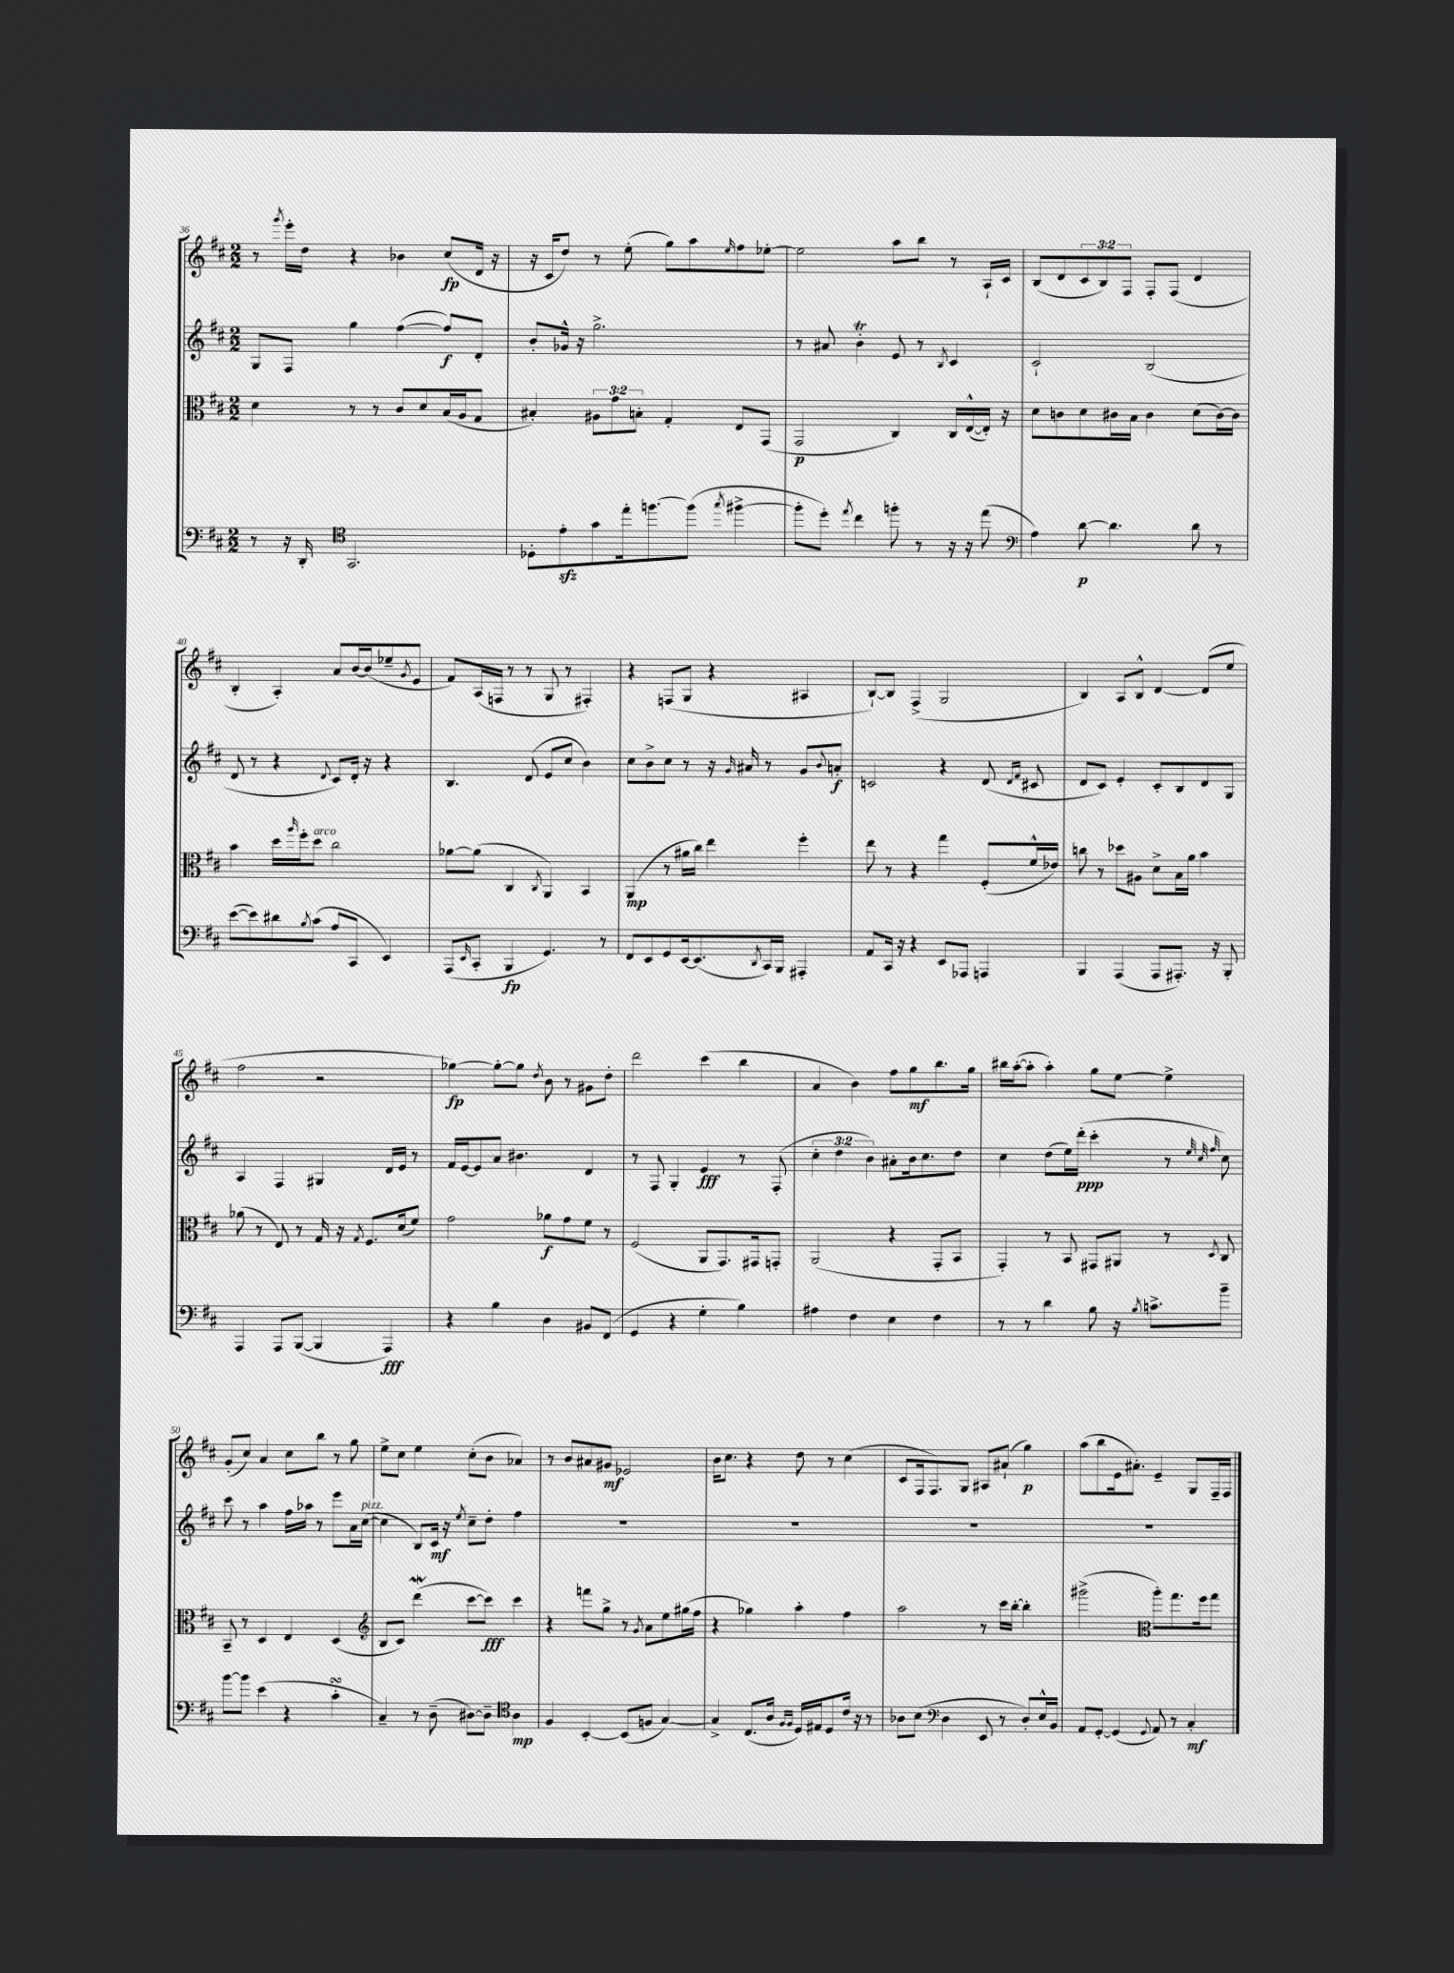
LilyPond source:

<<
\new StaffGroup <<
\new Staff = "s0" {
    \clef treble \key d \major \numericTimeSignature \time 2/2 \override Staff.TupletNumber.text = #tuplet-number::calc-fraction-text
    r8 \acciaccatura { g'''8 } e'''16-. d''16 r4 bes'4 cis''8\fp( d'16 r16 |
    r16 cis'16 d''8) r8 e''8-.( g''8) a''8 \grace { e''16 } fis''8 ees''8~-. |
    ees''2 a''8 b''8 r8 a16-! cis'16 |
    b8( d'8 \tuplet 3/2 { cis'8 b8) fis8 } fis8-. fis8( d'4 |
    b4-. a4-.) a'8 b'16~ b'16( ees''8-- \acciaccatura { g'8 } e'8 |
    fis'8) a16( f16 r8 r8 g8 r8 fis4-.) |
    r4 f8( g8 r4 ais4 |
    b8~-!) b8 fis4->( g2 |
    b4) a8 b8-^ d'4~ d'8( e''8 |
    fis''2 r2 |
    ges''4~\fp) ges''8~-. ges''8 \acciaccatura { d''8 } b'8 r8 gis'8 d''8-. |
    d'''2 cis'''4( b''4 |
    a'4 b'4) fis''8 g''8\mf b''8. g''16 |
    bis''16 a''16~-.( a''8-. a''4-.) g''8 e''8~ e''4-> |
    g'8-.( cis''8) a'4 cis''8 b''8 r8 g''8 |
    e''8-> cis''8 e''4 cis''8-.( b'8 aes'4) |
    r8 b'8 ais'8 gis'8\mf ees'2 |
    b'16 cis''8. r4 d''8 r8 cis''4( |
    cis'8 fis16 fis8.) g8 ais8 ais'8-!( g''4\p) |
    a''8( b''8 e'16 ais'8.-.) e'4-- g8 fis16-- fis16 \bar "|." |
}
\new Staff = "s1" {
    \clef treble \key d \major \numericTimeSignature \time 2/2 \override Staff.TupletNumber.text = #tuplet-number::calc-fraction-text
    g8 fis8 g''4 fis''4~( fis''8\f) d'8-. |
    b'8-. ges'16-^ r16 g''2.-> |
    r8 ais'8 b'4-.\trill e'8 r8 \acciaccatura { b8 } cis'4 |
    cis'2-! b2( |
    d'8 r8 r4 \appoggiatura { d'8 } cis'8) d'16-. r16 r4 |
    b4. d'8( e'8 cis''8 b'4) |
    cis''8 b'8-> cis''8 r8 r16 \grace { g'16 } ais'16 r8 g'8 \appoggiatura { b'8 } a'8-.\f |
    c'2 r4 d'8( \grace { d'16 fis'16 } cis'8 |
    d'8 cis'8) e'4-. cis'8-. b8 d'8 g8 |
    a4 fis4 gis4 d'16 e'16 r8 |
    fis'16 e'16~ e'8 a'8 bis'4. d'4 |
    r8 fis8 g4-. e'4\fff r8 fis8-.( |
    \tuplet 3/2 { cis''4-. d''4 b'4) } ais'8-. b'16 cis''8. d''8 |
    cis''4 d''8( e''16) d'''16-.\ppp( cis'''4-. r8 \grace { e''32 cis''32 fis''32 } cis''8) |
    cis'''8 r8 a''4 fis''16 aes''16 r8 e'''8 a'16 cis''16~^\markup { \italic "pizz." }( |
    cis''4 b8) cis'16\mf r16 \acciaccatura { e''8 } cis''8-- d''8-. fis''4 |
    R1 |
    R1 |
    R1 |
    R1 \bar "|." |
}
\new Staff = "s2" {
    \clef alto \key d \major \numericTimeSignature \time 2/2 \override Staff.TupletNumber.text = #tuplet-number::calc-fraction-text
    d'4 r8 r8 cis'8 d'8 b16( a16 g8 |
    bis4-.) \tuplet 3/2 { ais8 g'8 b8-. } g4-. e8 g,8( |
    g,2\p cis4) cis16 e16~-^( e16-.) r16 |
    d'8 c'8 d'8 cis'16 b16 cis'4 d'8( cis'16~) cis'16 |
    b'4 d''16 \grace { a''16 } fis''16-. d''8^\markup { \italic "arco" } cis''2 |
    aes'8~ aes'8( cis4 \acciaccatura { cis8 } a,4) b,4 |
    a,4\mp( r8 ais'16 cis''16) e''4 fis''4-. |
    e''8 r8 r4 g''4 fis8-.( fis'16-^ ees'16) |
    c''8 r8 des''8 ais8 d'8-> b16 a'16 b'4 |
    aes'8( r8 e8) r8 g16 r16 \acciaccatura { g8 } fis8. d'16( fis'8) |
    g'2 aes'8\f g'8 fis'8 r8 |
    fis2( a,8 g,8.) gis,16 g,8-. |
    a,2( r4 g,8-. b,8 |
    g,4-.) r8 b,8 gis,8 ais,8 r8 \acciaccatura { d8 } cis8 |
    b,8-- r8 d4 e4 d4( |
    \clef treble b8 cis'8) d'''4\mordent( cis'''8~ cis'''8\fff) cis'''4 |
    r4 f'''8 g''8-> r8 \acciaccatura { g'8 } a'8 e''8 gis''16( fis''16 |
    r4 ges''4) a''4-. fis''4 |
    a''2 r8 cis'''16 b''16~-. b''4-. |
    gis'''2->( \clef alto a''8-.) g''8. fis''16 g''8 \bar "|." |
}
\new Staff = "s3" {
    \clef bass \key d \major \numericTimeSignature \time 2/2
    r8 r16 d,16-. \clef tenor g,2. |
    des8-. e'8-.\sfz g'8 e''16-. f''8.~ f''8( \acciaccatura { g''8 } fis''4~-> |
    fis''8-. d''8-.) \acciaccatura { e''8 } cis''4 f''8-. r8 r16 r16 e''8( |
    \clef bass a4) d'8~\p d'4. d'8 r8 |
    e'8~( e'8) dis'8 \acciaccatura { b8 } cis'8( a8 cis,8 e,4) |
    a,,8( \grace { e,16 } cis,8-. b,,4\fp g,4.) r8 |
    fis,8 e,8 g,8 e,16~ e,8.( \acciaccatura { d,8 } cis,16) b,,16 ais,,4-. |
    a,8 cis,16 r16 r4 e,8 aes,,8 a,,4 |
    b,,4 a,,4( a,,8 ais,,8.-.) r16 b,,8-. |
    a,,4 a,,8 b,,8~( b,,4 a,,4\fff) |
    r4 b4 d4 bis,8 fis,8( |
    g,4 r4 g4-. b4) |
    ais4 fis4 e4 fis4 |
    r8 r8 d'4 b8 r16 \acciaccatura { b8 } c'8.-> b'8-- |
    b'8~ b'8 e'4( r4 cis'4-.\turn |
    cis4--) r8 d8--( dis8~) dis8-- \clef tenor a4\mp |
    fis4 b,4~-. b,8( f8 g4~) |
    g4-> cis8.( a16 \grace { fis16 fis16 } d16) eis16 d8 cis'16 r16 r8 |
    aes8 b8( \clef bass d4 e,8 r8 d8-.) e16-^ b,16 |
    a,8 g,8~-. g,4( \appoggiatura { g,8 } a,8) r8 cis4-.\mf \bar "|." |
}
>>
>>
\layout { \context { \Score currentBarNumber = #36 } }
